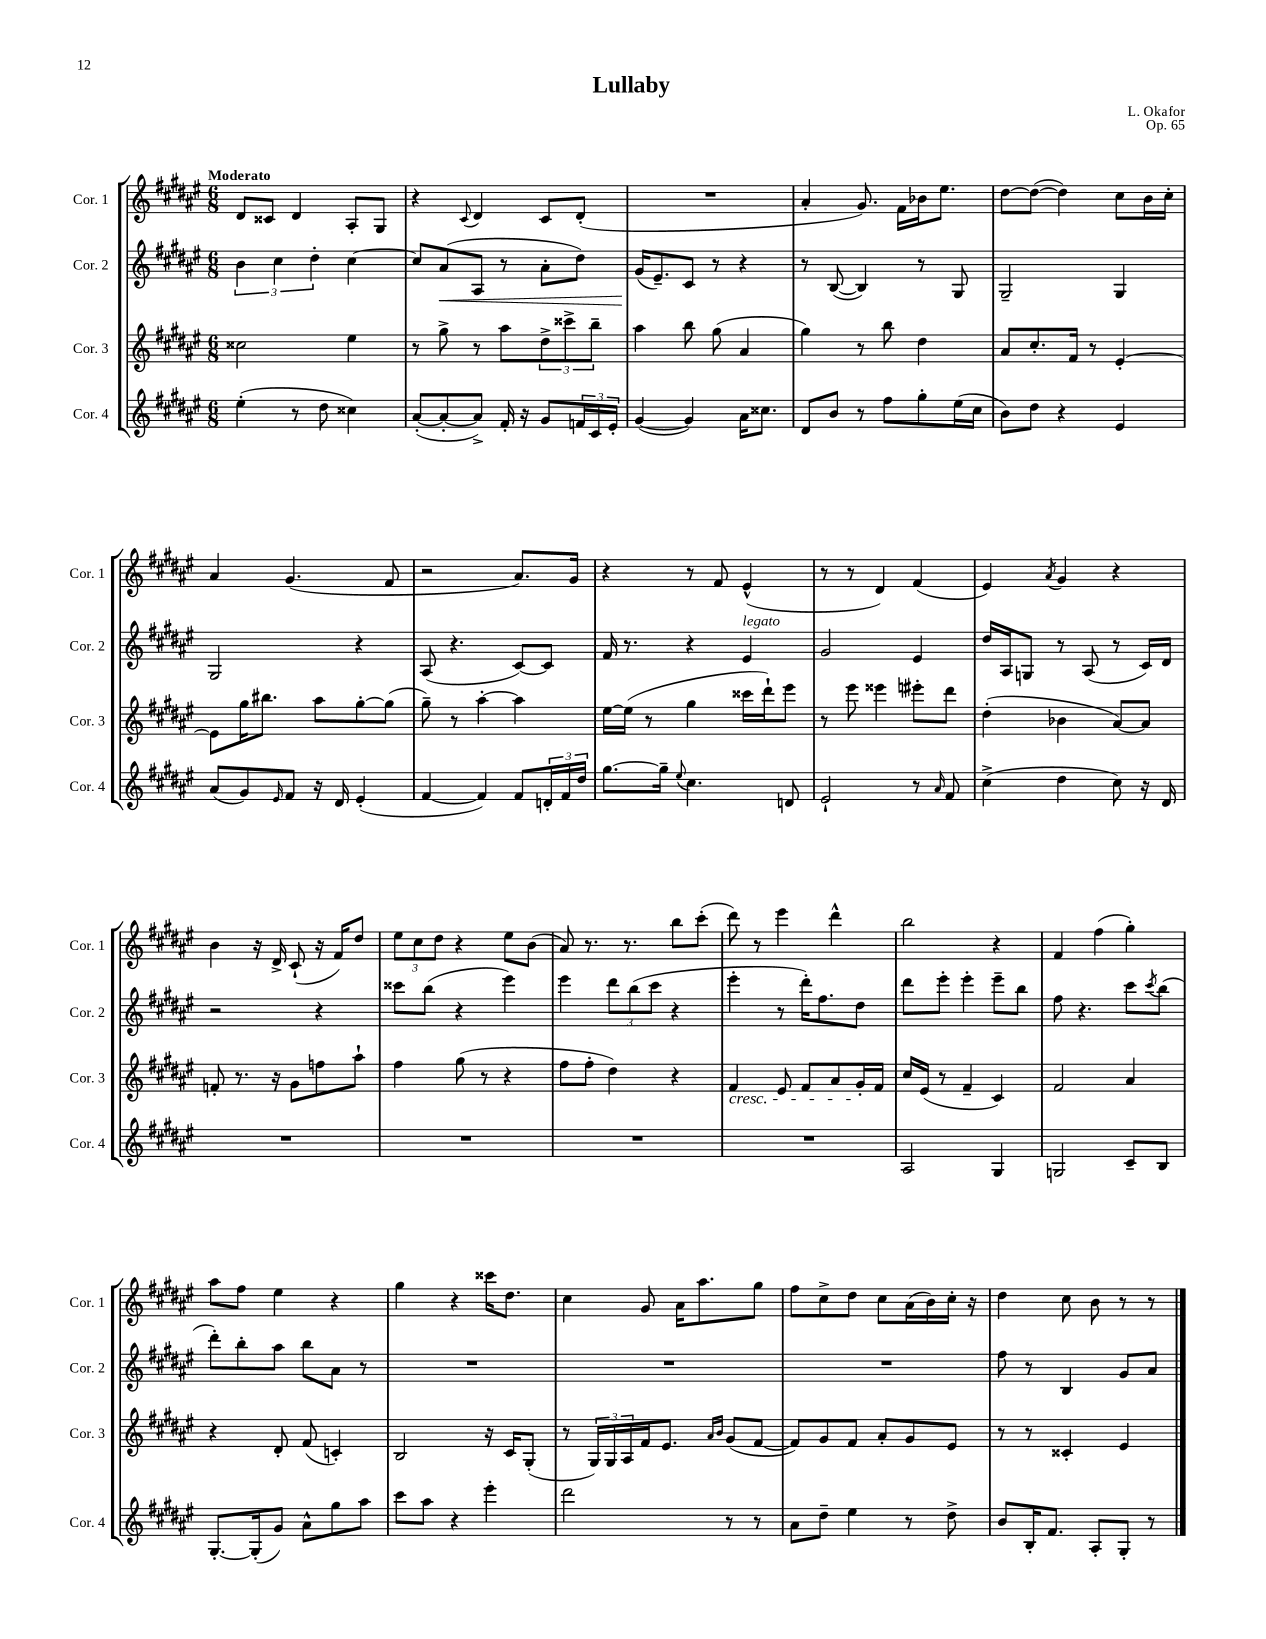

**kern	**kern	**kern	**dynam	**kern
*part4	*part3	*part2	*part2	*part1
*staff4	*staff3	*staff2	*staff2	*staff1
*I"Cor. 4	*I"Cor. 3	*I"Cor. 2	*	*I"Cor. 1
*I'Cor. 4	*I'Cor. 3	*I'Cor. 2	*	*I'Cor. 1
*clefG2	*clefG2	*clefG2	*	*clefG2
*k[f#c#g#d#a#e#]	*k[f#c#g#d#a#e#]	*k[f#c#g#d#a#e#]	*	*k[f#c#g#d#a#e#]
*M6/8	*M6/8	*M6/8	*	*M6/8
=1	=1	=1	=1	=1
!	!	!	!	!LO:TX:a:B:t=Moderato
(4ee#'\	2cc##X\	6b\	.	8d#/L
.	.	.	.	8c##X/J
.	.	6cc#\	.	.
8r	.	.	.	4d#/
.	.	6dd#'\	.	.
8dd#\	.	.	.	.
4cc##X\)	4ee#\	[4cc#\	.	8A#'/L
.	.	.	.	8G#/J
=2	=2	=2	=2	=2
([8a#'/L	8r	8cc#/L]	.	4r
!	!	!	!LO:HP:b	!
8a#'/_	8gg#^\	(8a#/	<	.
.	.	.	.	8qqc#/
8a#^/J])	8r	8A#/J	.	4d#/
16f#'/	8aa#\L	8r	.	.
16r	.	.	.	.
8g#/L	12dd#^\	8a#'\L	.	8c#/L
.	12ccc##X^\	.	.	.
24fn/L	.	8dd#\J)	.	(8d#'/J
24c#/	12bb~\J	.	.	.
24e#'/JJ	.	.	.	.
=3	=3	=3	=3	=3
([4g#/	4aa#\	(16g#/KL	.	2.r
.	.	8.e#~/)	[	.
4g#/])	8bb\	8c#/J	.	.
.	(8gg#\	8r	.	.
16a#\KL	4a#/	4r	.	.
8.cc##X\J	.	.	.	.
=4	=4	=4	=4	=4
8d#/L	4gg#\)	8r	.	4a#'/
8b/J	.	([8B/	.	.
8r	8r	4B/])	.	8.g#/)
8ff#\L	8bb\	.	.	.
.	.	.	.	16f#\LL
8gg#'\	4dd#\	8r	.	16b-X\J
.	.	.	.	8.ee#\J
(16ee#\L	.	8G#/	.	.
16cc#\JJ	.	.	.	.
=5	=5	=5	=5	=5
8b\L)	8a#/L	2G#~/	.	[8dd#\L
8dd#\J	8.cc#'/	.	.	(8dd#\J_
4r	.	.	.	4dd#\])
.	16f#/Jk	.	.	.
.	8r	.	.	.
4e#/	[4e#'/	4G#/	.	8cc#\L
.	.	.	.	16b\L
.	.	.	.	16cc#'\JJ
!!LO:LB:g=z
=6	=6	=6	=6	=6
(8a#/L	8e#\L]	2G#/	.	4a#/
8g#/)	16gg#\K	.	.	.
.	8.bb#X\J	.	.	.
16qqe#/	.	.	.	.
8f#/J	.	.	.	(4.g#/
16r	8aa#\L	.	.	.
16d#/	.	.	.	.
(4e#'/	[8gg#'\	4r	.	.
.	(8gg#\J]	.	.	8f#/
=7	=7	=7	=7	=7
[4f#/	8gg#~\)	(8A#/	.	2r
.	8r	4.r	.	.
4f#/])	[4aa#'\	.	.	.
8f#/L	4aa#\]	[8c#/L)	.	8.a#/L)
24dn'/L	.	8c#/J]	.	.
24f#/	.	.	.	.
.	.	.	.	16g#/Jk
24dd#/JJ	.	.	.	.
=8	=8	=8	=8	=8
[8.gg#\L	[16ee#\LL	16f#/	.	4r
.	(16ee#\JJ]	8.r	.	.
.	8r	.	.	.
16gg#~\Jk]	.	.	.	.
8qqee#/	.	.	.	.
4.cc#\	4gg#\	4r	.	8r
.	.	.	.	8f#/
!	!	!LO:TX:a:i:t=legato	!	!
.	16ccc##X\LL	4e#/	.	(4e#^^/
.	16ddd#`\J)	.	.	.
8dn/	8eee#\J	.	.	.
=9	=9	=9	=9	=9
2e#`/	8r	2g#/	.	8r
.	8eee#\	.	.	8r
.	4eee##X\	.	.	4d#/)
8r	8eee#X'\L	4e#/	.	(4f#/
16qqa#/	.	.	.	.
8f#/	8ddd#\J	.	.	.
=10	=10	=10	=10	=10
(4cc#^\	(4dd#'\	16dd#/LL	.	4e#/)
.	.	16A#/J	.	.
.	.	8Gn/J	.	.
.	.	.	.	8qa#/
4dd#\	4b-X\	8r	.	4g#/
.	.	(8A#/	.	.
8cc#\)	[8a#/L)	8r	.	4r
16r	8a#/J]	16c#/LL)	.	.
16d#/	.	16d#/JJ	.	.
!!LO:LB:g=z
=11	=11	=11	=11	=11
2.r	8fn'/	2r	.	4b\
.	8.r	.	.	.
.	.	.	.	16r
.	16r	.	.	16d#^/
.	8g#\L	.	.	(8c#`/
.	8ffn\	4r	.	16r
.	.	.	.	16f#/KL)
.	8aa#`\J	.	.	8dd#/J
=12	=12	=12	=12	=12
2.r	4ff#\	8ccc##X\L	.	12ee#\L
.	.	.	.	12cc#\
.	.	(8bb\J	.	.
.	.	.	.	12dd#\J
.	(8gg#\	4r	.	4r
.	8r	.	.	.
.	4r	4eee#\)	.	8ee#\L
.	.	.	.	(8b\J
=13	=13	=13	=13	=13
2.r	8ff#\L	4eee#\	.	8a#/)
.	8ff#'\J	.	.	8.r
.	4dd#\)	12ddd#\L	.	.
.	.	.	.	8.r
.	.	(12bb\	.	.
.	.	12ccc#\J	.	.
.	4r	4r	.	8bb\L
.	.	.	.	(8ccc#'\J
=14	=14	=14	=14	=14
!	!LO:TX:b:i:t=cresc.	!	!	!
2.r	4f#/	4eee#'\	.	8ddd#\)
.	.	.	.	8r
.	8e#/	8r	.	4eee#\
.	8f#/L	16ddd#'\KL)	.	.
.	.	8.ff#\	.	.
.	8a#/	.	.	4ddd#^^\
.	16g#'/L	8dd#\J	.	.
.	16f#/JJ	.	.	.
=15	=15	=15	=15	=15
2A#/	16cc#/LL	8ddd#\L	.	2bb\
.	(16e#/JJ	.	.	.
.	8r	8eee#'\J	.	.
.	4f#~/	4eee#'\	.	.
4G#/	4c#/)	8eee#~\L	.	4r
.	.	8bb\J	.	.
=16	=16	=16	=16	=16
2Gn/	2f#/	8ff#\	.	4f#/
.	.	4.r	.	.
.	.	.	.	(4ff#\
8c#~/L	4a#/	8ccc#\L	.	4gg#'\)
.	.	8qccc#/	.	.
8B/J	.	(8bb\J	.	.
!!LO:LB:g=z
=17	=17	=17	=17	=17
[8.G#'/L	4r	8ddd#'\L)	.	8aa#\L
.	.	8bb'\	.	8ff#\J
(16G#'/k]	.	.	.	.
8g#/J)	8d#'/	8aa#\J	.	4ee#\
8a#^^\L	(8f#/	8bb\L	.	.
8gg#\	4cn'/)	8a#\J	.	4r
8aa#\J	.	8r	.	.
=18	=18	=18	=18	=18
8ccc#\L	2B/	2.r	.	4gg#\
8aa#\J	.	.	.	.
4r	.	.	.	4r
4eee#'\	16r	.	.	16ccc##X\KL
.	16c#/KL	.	.	8.dd#\J
.	(8G#'/J	.	.	.
=19	=19	=19	=19	=19
2ddd#\	8r	2.r	.	4cc#\
.	24G#/LL)	.	.	.
.	24G#/	.	.	.
.	24A#/	.	.	.
.	16f#/J	.	.	8g#/
.	8.e#/J	.	.	.
.	.	.	.	16a#\KL
.	.	.	.	8.aa#\
.	16qqa#/LL	.	.	.
.	16qqb/JJ	.	.	.
8r	(8g#/L	.	.	.
8r	[8f#/J	.	.	8gg#\J
=20	=20	=20	=20	=20
8a#\L	8f#/L])	2.r	.	8ff#\L
8dd#~\J	8g#/	.	.	8cc#^\
4ee#\	8f#/J	.	.	8dd#\J
.	8a#'/L	.	.	8cc#\L
8r	8g#/	.	.	(16a#\L
.	.	.	.	16b\)
8dd#^\	8e#/J	.	.	16cc#'\JJ
.	.	.	.	16r
=21	=21	=21	=21	=21
8b/L	8r	8ff#\	.	4dd#\
16B'/K	8r	8r	.	.
8.f#/J	.	.	.	.
.	4c##X'/	4B/	.	8cc#\
8A#'/L	.	.	.	8b\
8G#'/J	4e#/	8g#/L	.	8r
8r	.	8a#/J	.	8r
==	==	==	==	==
*-	*-	*-	*-	*-
